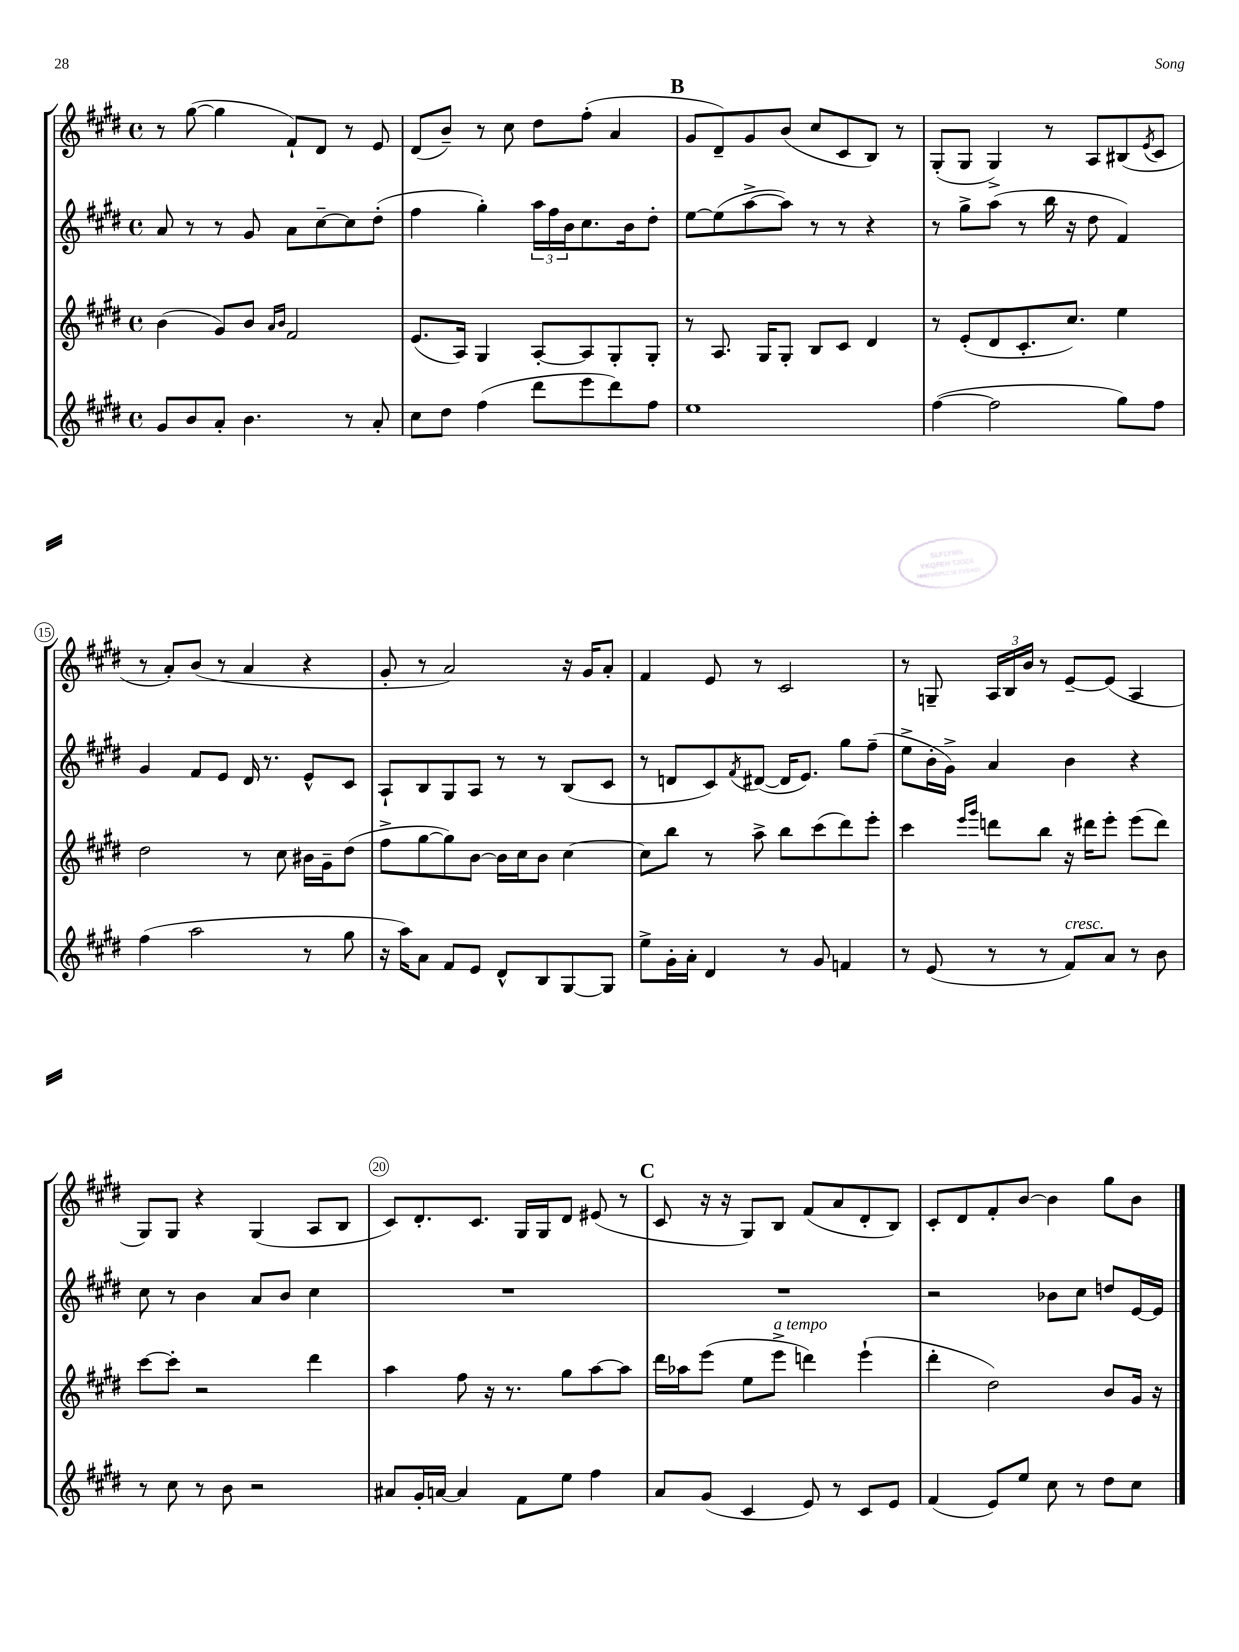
<<
\new StaffGroup <<
\new Staff = "s0" {
    \clef treble \key e \major \defaultTimeSignature \time 4/4
    r8 gis''8~( gis''4 fis'8-!) dis'8 r8 e'8 |
    dis'8( b'8--) r8 cis''8 dis''8 fis''8-.( a'4 |
    \mark \markup { \bold "B" } gis'8 dis'8--) gis'8 b'8( cis''8 cis'8 b8) r8 |
    gis8-.( gis8 gis4->) r8 a8 bis8( \acciaccatura { e'8 } cis'8 |
    r8 a'8-.) b'8( r8 a'4 r4 |
    gis'8-. r8 a'2) r16 gis'16 a'8-. |
    fis'4 e'8 r8 cis'2 |
    r8 g8-- \tuplet 3/2 { a16 b16 b'16 } r8 e'8~-- e'8( a4 |
    gis8) gis8 r4 gis4( a8 b8 |
    cis'8) dis'8.-. cis'8. gis16 gis16 dis'8 eis'8( r8 |
    \mark \markup { \bold "C" } cis'8 r16 r16 gis8) b8 fis'8( a'8 dis'8-. b8) |
    cis'8-. dis'8 fis'8-. b'8~ b'4 gis''8 b'8 \bar "|." |
}
\new Staff = "s1" {
    \clef treble \key e \major \defaultTimeSignature \time 4/4
    a'8 r8 r8 gis'8 a'8 cis''8~-- cis''8 dis''8-.( |
    fis''4 gis''4-.) \tuplet 3/2 { a''16 fis''16 b'16 } cis''8. b'16 dis''8-. |
    \mark \markup { \bold "B" } e''8~ e''8( a''8~-> a''8) r8 r8 r4 |
    r8 gis''8-> a''8( r8 b''16 r16 dis''8 fis'4) |
    gis'4 fis'8 e'8 dis'16 r8. e'8-^ cis'8 |
    a8-! b8 gis8 a8 r8 r8 b8( cis'8 |
    r8 d'8 cis'8) \acciaccatura { fis'8 } dis'8~( dis'16 e'8.) gis''8 fis''8--( |
    e''8-> b'16-. gis'16->) a'4 b'4 r4 |
    cis''8 r8 b'4 a'8 b'8 cis''4 |
    R1 |
    \mark \markup { \bold "C" } R1 |
    r2 bes'8 cis''8 d''8 e'16~ e'16 \bar "|." |
}
\new Staff = "s2" {
    \clef treble \key e \major \defaultTimeSignature \time 4/4
    b'4( gis'8) b'8 \grace { a'16 b'16 } fis'2 |
    e'8.( a16) gis4 a8~-. a8 gis8-. gis8-. |
    \mark \markup { \bold "B" } r8 a8. gis16 gis8-. b8 cis'8 dis'4 |
    r8 e'8-.( dis'8 cis'8.-. cis''8.) e''4 |
    dis''2 r8 cis''8 bis'16 gis'16-- dis''8( |
    fis''8-> gis''8~ gis''8) b'8~ b'16 cis''16 b'8 cis''4~ |
    cis''8 b''8 r8 a''8-> b''8 cis'''8( dis'''8) e'''8-. |
    cis'''4 \grace { e'''16 gis'''16 } d'''8 b''8 r16 dis'''16 e'''8-. e'''8( dis'''8) |
    cis'''8~ cis'''8-. r2 dis'''4 |
    a''4 fis''8 r16 r8. gis''8 a''8~ a''8 |
    \mark \markup { \bold "C" } dis'''16 aes''16 e'''8( e''8 e'''8->^\markup { \italic "a tempo" } d'''4) e'''4-!( |
    dis'''4-. dis''2) b'8 gis'16 r16 \bar "|." |
}
\new Staff = "s3" {
    \clef treble \key e \major \defaultTimeSignature \time 4/4
    gis'8 b'8 a'8-. b'4. r8 a'8-. |
    cis''8 dis''8 fis''4( dis'''8 e'''8 dis'''8) fis''8 |
    \mark \markup { \bold "B" } e''1 |
    fis''4~( fis''2 gis''8) fis''8 |
    fis''4( a''2 r8 gis''8 |
    r16 a''16) a'8 fis'8 e'8 dis'8-^ b8 gis8~ gis8 |
    e''8-> gis'16-. a'16-. dis'4 r8 gis'8 f'4 |
    r8 e'8( r8 r8 fis'8^\markup { \italic "cresc." }) a'8 r8 b'8 |
    r8 cis''8 r8 b'8 r2 |
    ais'8 gis'16-. a'16~ a'4 fis'8 e''8 fis''4 |
    \mark \markup { \bold "C" } a'8 gis'8( cis'4 e'8) r8 cis'8 e'8 |
    fis'4( e'8) e''8 cis''8 r8 dis''8 cis''8 \bar "|." |
}
>>
>>
\layout { \context { \Score currentBarNumber = #11 \override BarNumber.break-visibility = ##(#f #t #t) barNumberVisibility = #(every-nth-bar-number-visible 5) \override BarNumber.stencil = #(make-stencil-circler 0.1 0.3 ly:text-interface::print) } }
